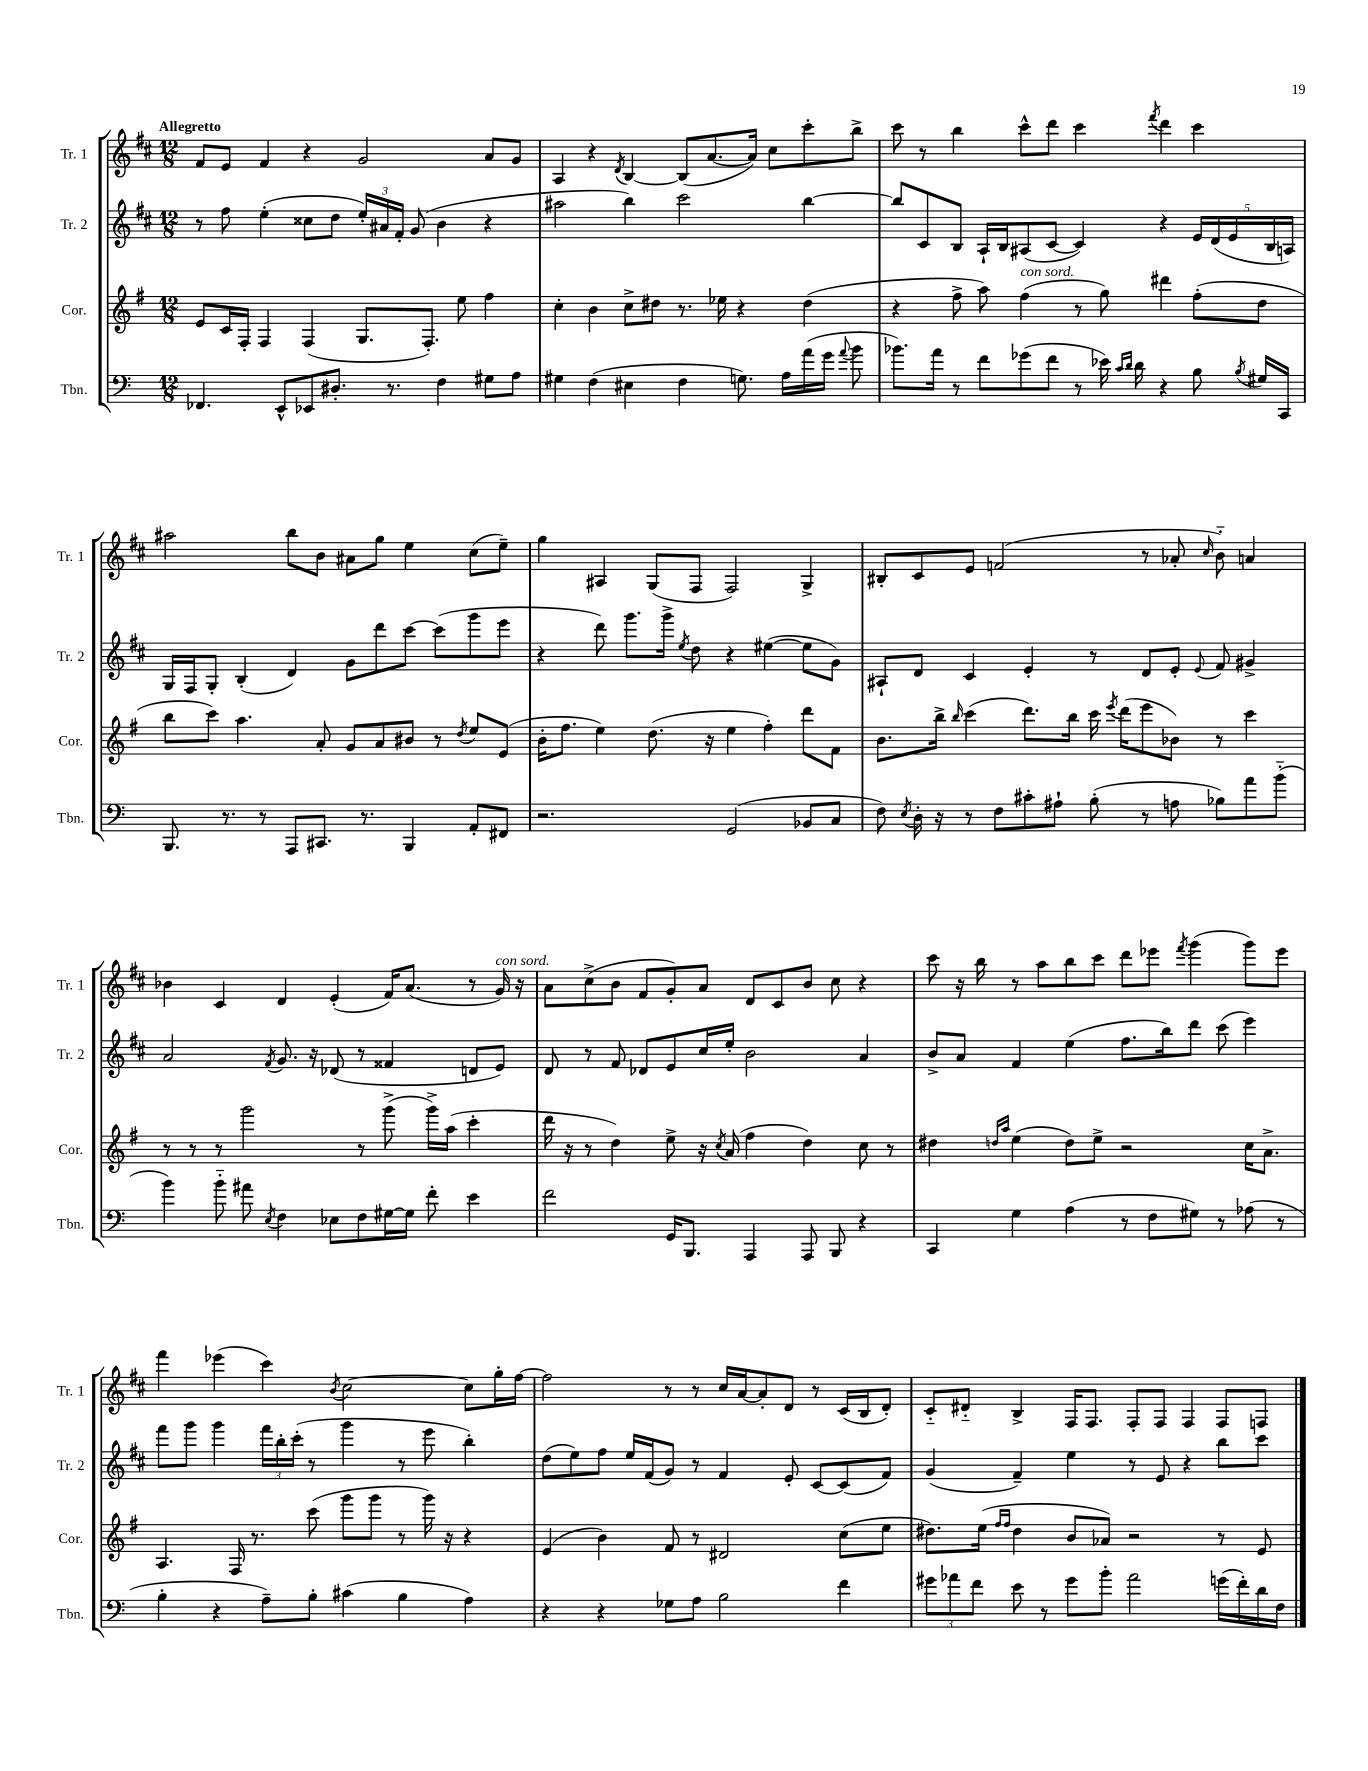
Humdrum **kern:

**kern	**kern	**kern	**kern
*part4	*part3	*part2	*part1
*staff4	*staff3	*staff2	*staff1
*I"Tbn.	*I"Cor.	*I"Tr. 2	*I"Tr. 1
*I'Tbn.	*I'Cor.	*I'Tr. 2	*I'Tr. 1
*clefF4	*clefG2	*clefG2	*clefG2
*k[]	*k[f#]	*k[f#c#]	*k[f#c#]
*M12/8	*M12/8	*M12/8	*M12/8
=1	=1	=1	=1
!	!	!	!LO:TX:a:B:t=Allegretto
4.FF-X/	8e/L	8r	8f#/L
.	16c/L	8ff#\	8e/J
.	16F#'/JJ	.	.
.	4F#/	(4ee'\	4f#/
8EE^^/L	.	.	.
8EE-X/	(4F#/	8cc##X\L	4r
8.D#X'/J	.	8dd\J	.
.	8.G/L	24ee'/LL)	2g/
.	.	24a#X/	.
8.r	.	.	.
.	.	24f#'/JJ	.
.	.	(8g/	.
.	8.F#'/J)	.	.
4F\	.	4b\	.
.	8ee\	.	.
8G#X\L	4ff#\	4r	8a/L
8A\J	.	.	8g/J
=2	=2	=2	=2
4G#X\	4cc'\	2aa#X\	4A/
(4F\	4b\	.	4r
.	.	.	8qd/
4E#X\	8cc^\L	4bb\)	[4B/
.	8dd#X\J	.	.
4F\	8.r	2ccc#\	(8B/L]
.	.	.	[8.a/
.	16ee-X\	.	.
8.Gn\)	4r	.	.
.	.	.	16a/Jk])
.	.	.	8cc#\L
16A\LL	.	.	.
(16a\	(4dd#\	[4bb\	8ccc#'\
16g\JJ	.	.	.
8qqa/	.	.	.
8b\	.	.	8bb^\J
=3	=3	=3	=3
8.b-X\L)	4r	8bb/L]	8ccc#\
.	.	8c#/	8r
16a\Jk	.	.	.
8r	8ff#^\	8B/J	4bb\
8f\L	8aa\)	16A`/LL	.
.	.	16B/J	.
!	!LO:TX:a:i:t=con sord.	!	!
(8g-X\	(4ff#\	(8A#X/	8ccc#^^\L
8f\J	.	[8c#/J	8ddd\J
8r	8r	4c#/])	4ccc#\
16e-X\)	8gg\)	.	.
16qqc/LL	.	.	.
16qqd/JJ	.	.	.
16d\	.	.	.
.	.	.	8qfff#/
4r	4ddd#X\	4r	4ddd\
8B\	(8ff#'\L	20e/LL	4ccc#\
.	.	(20d/	.
.	.	20e/	.
8qB/	.	.	.
16G#X/LL	8dd\J	.	.
.	.	20B/	.
16CC/JJ	.	.	.
.	.	20An/JJ)	.
!!LO:LB:g=z
=4	=4	=4	=4
8.BBB/	8bb\L	16G/LL	2aa#X\
.	.	16F#/J	.
.	8ccc\J)	8G'/J	.
8.r	.	.	.
.	4.aa\	(4B'/	.
8r	.	.	.
8AAA/L	.	4d/)	8bb\L
8.CC#X/J	8a'/	.	8b\J
.	8g/L	8g\L	8a#X\L
8.r	.	.	.
.	8a/	8ddd\	8gg\J
4BBB/	8b#X/J	[8ccc#\J	4ee\
.	8r	(8ccc#\L]	.
.	8qdd/	.	.
8AA'/L	8ee/L	8ggg\	(8cc#\L
8FF#X/J	(8e/J	8eee\J	8ee~\J)
=5	=5	=5	=5
2.r	16b'\KL	4r	4gg\
.	8.ff#\J	.	.
.	4ee\)	8ddd\)	4A#X/
.	.	8.ggg\L	.
.	(8.dd\	.	(8G/L
.	.	16ggg^\Jk	.
.	.	8qee/	.
.	.	8dd\	8F#/J
.	16r	.	.
(2GG/	4ee\	4r	2F#/)
.	4ff#'\)	([4ee#X\	.
8BB-X/L	8ddd\L	8ee#\L]	4G^/
8C/J	8f#\J	8g\J)	.
=6	=6	=6	=6
8F\)	8.b\L	8A#X`/L	8B#X'/L
8qE/	.	.	.
16D'\	.	8d/J	8c#/
16r	16bb^\Jk	.	.
.	16qqbb/	.	.
8r	(4ccc\	4c#/	8e/J
8F\L	.	.	(2fn/
8c#X'\	8.ddd\L)	4e'/	.
8A#X`\J	.	.	.
.	16bb\Jk	.	.
(8B'\	16ccc\	8r	.
.	8qeee/	.	.
.	(16ddd\KL	.	.
8r	8eee\	8d/L	8r
8An\	8b-X\J)	8e'/J	8a-X'/
.	.	8qqe/	16qqcc#/
8B-X\L)	8r	8f#/	8b\)
8a\	4ccc\	4g#X^/	4an/
(8b\J	.	.	.
!!LO:LB:g=z
=7	=7	=7	=7
4b\)	8r	2a/	4b-X\
.	8r	.	.
8b\	8r	.	4c#/
8a#X\	2ggg\	.	.
8qE/	.	8qf#/	.
4F\	.	8.g/	4d/
.	.	16r	.
8E-X\L	.	(8d-X/	(4e'/
8F\	8r	8r	.
[16G#X\L	(8ggg^\	4f##X/	16f#/KL)
16G#\JJ]	.	.	(8.a/J
8f'\	16ggg^\LL)	.	.
.	(16aa\JJ	.	.
4e\	4ccc'\	8dn/L	8r
!	!	!	!LO:TX:a:i:t=con sord.
.	.	8e/J)	16g/)
.	.	.	16r
=8	=8	=8	=8
2f\	16ddd\	8d/	8a\L
.	16r	.	.
.	8r	8r	(8cc#^\
.	4dd\)	8f#/	8b\J
.	.	8d-X/L	8f#/L
16GG/KL	8ee^\	8e/	8g'/)
8.BBB/J	.	.	.
.	16r	16cc#/L	8a/J
.	8qcc/	.	.
.	(16a/	16ee'/JJ	.
4AAA/	4ff#\	2b\	8d/L
.	.	.	8c#/
8AAA/	4dd\)	.	8b/J
8BBB/	.	.	8cc#\
4r	8cc\	4a/	4r
.	8r	.	.
=9	=9	=9	=9
4CC/	4dd#X\	8b^/L	8ccc#\
.	.	8a/J	16r
.	.	.	16bb\
.	16qqddn/LL	.	.
.	16qqaa/JJ	.	.
4G\	(4ee\	4f#/	8r
.	.	.	8aa\L
(4A\	8dd\L)	(4ee\	8bb\
.	8ee^\J	.	8ccc#\J
8r	2r	8.ff#\L	8ddd\L
8F\L	.	.	8eee-X\J
.	.	16bb\k)	.
.	.	.	8qfff#/
8G#X\J)	.	8ddd\J	(4ggg\
8r	.	(8ccc#\	.
(8A-X\	16cc\KL	4eee\)	8ggg\L)
.	8.a^\J	.	.
8r	.	.	8eee-\J
!!LO:LB:g=z
=10	=10	=10	=10
4B'\	4.A/	8fff#\L	4fff#\
.	.	8ggg\J	.
4r	.	4ggg\	(4eee-X\
.	16F#/	.	.
.	8.r	.	.
8A~\L)	.	24fff#\LL	4ccc#\)
.	.	24bb'\	.
.	.	(24ccc#'\JJ	.
8B'\J	(8ccc\	8r	.
.	.	.	8qb/
(4c#X\	8ggg\L	4ggg\	[2cc#\
.	8ggg\J	.	.
4B\	8r	8r	.
.	16ggg\)	8eee\	.
.	16r	.	.
4A\)	4r	4bb'\)	8cc#\L]
.	.	.	16gg'\L
.	.	.	[16ff#\JJ
=11	=11	=11	=11
4r	(4e/	(8dd\L	2ff#\]
.	.	8ee\)	.
4r	4b\)	8ff#\J	.
.	.	16ee/LL	.
.	.	(16f#/J	.
8G-X\L	8f#/	8g/J)	8r
8A\J	8r	8r	8r
2B\	2d#X/	4f#/	16cc#/LL
.	.	.	[16a/J
.	.	.	8a'/]
.	.	8e'/	8d/J
.	.	[8c#/L	8r
4f\	(8cc\L	(8c#/]	(16c#/LL
.	.	.	16B/J
.	8ee\J	8f#/J)	8d'/J)
=12	=12	=12	=12
12g#X\L	8.dd#X\L)	(4g/	8c#/L
12a-X\	.	.	.
.	.	.	8d#X/J
12f\J	.	.	.
.	(16ee\Jk	.	.
.	16qqff#/LL	.	.
.	16qqff#/JJ	.	.
8e\	4dd#\	4f#~/)	4B^/
8r	.	.	.
8g#\L	8b/L	4ee\	16F#/KL
.	.	.	8.F#/J
8b'\J	8a-X/J)	.	.
2a-\	2r	8r	8F#'/L
.	.	8e/	8F#/J
.	.	4r	4F#/
(16gn\LL	8r	8bb\L	8F#/L
16f'\)	.	.	.
16d\	8e/	8ccc#\J	8Fn/J
16F\JJ	.	.	.
==	==	==	==
*-	*-	*-	*-
